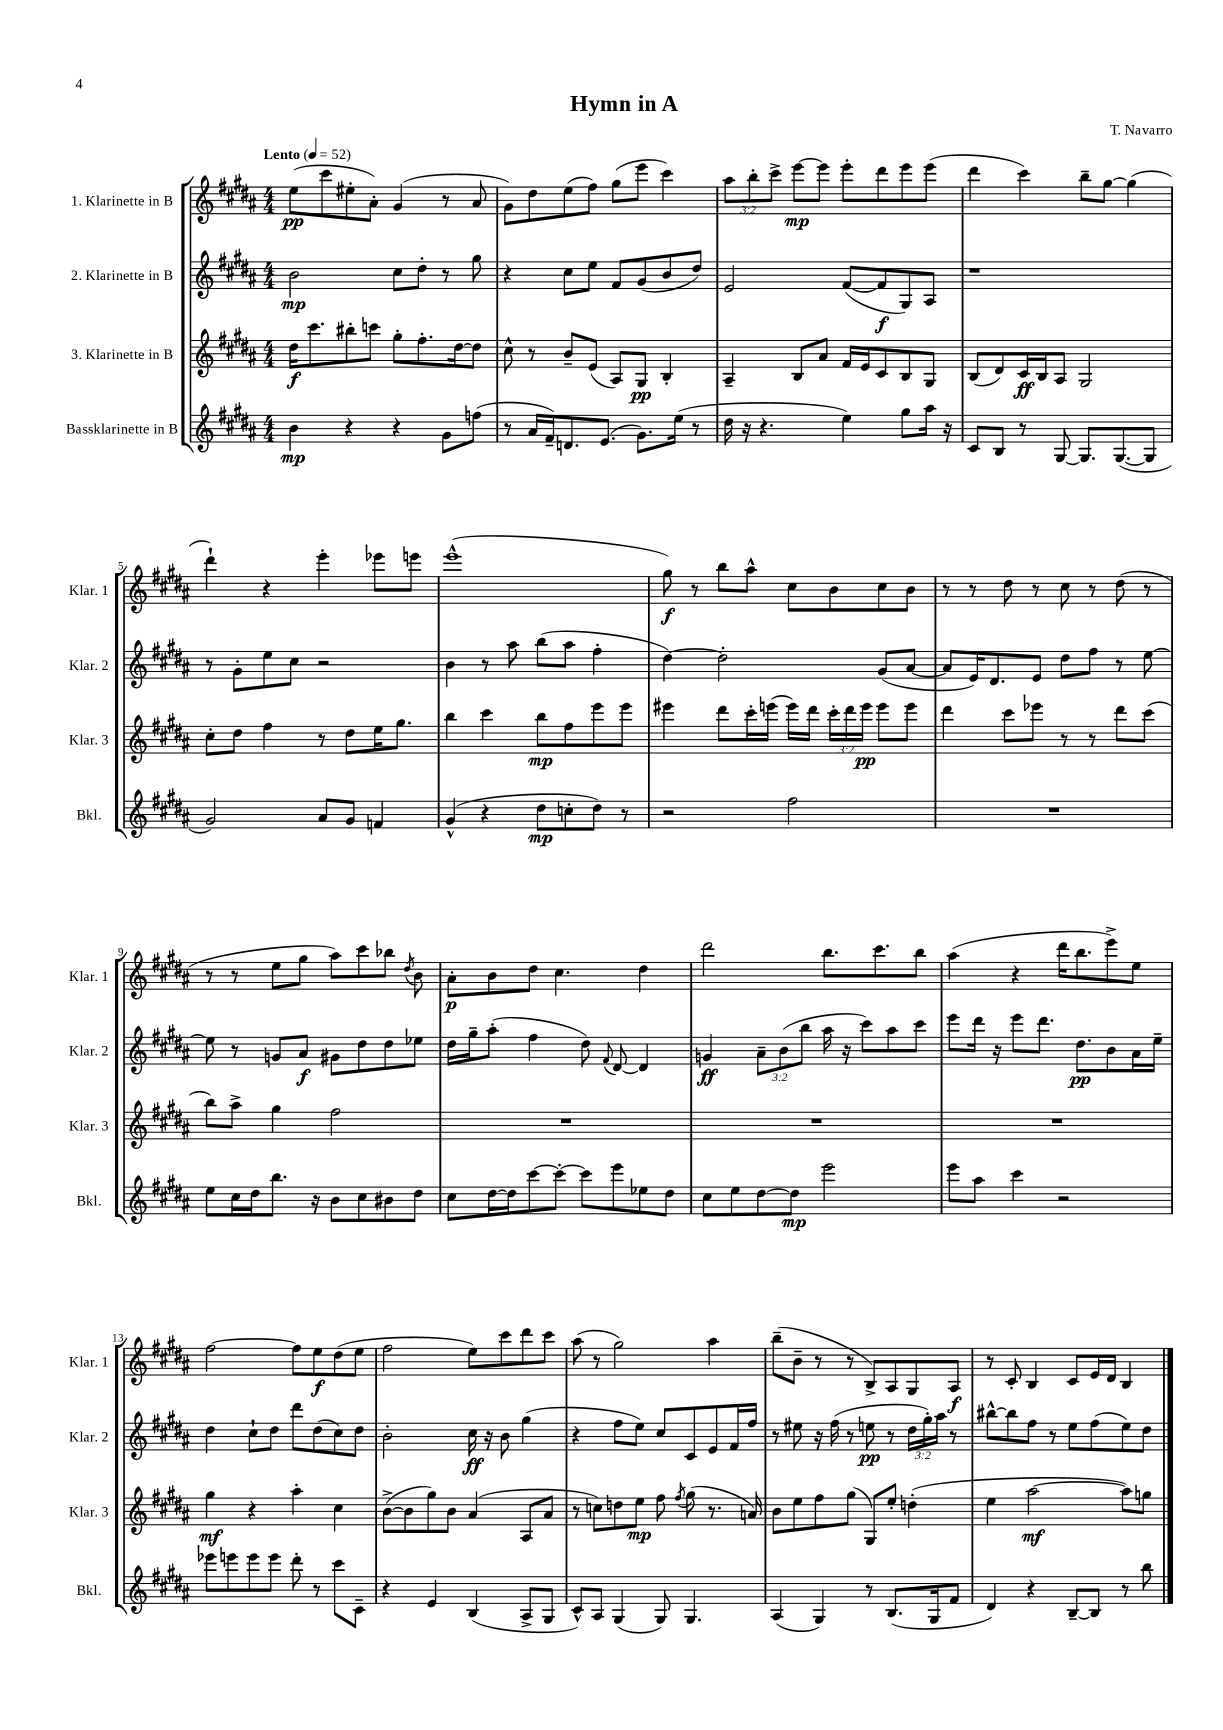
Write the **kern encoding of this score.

**kern	**dynam	**kern	**dynam	**kern	**dynam	**kern	**dynam
*part4	*part4	*part3	*part3	*part2	*part2	*part1	*part1
*staff4	*staff4	*staff3	*staff3	*staff2	*staff2	*staff1	*staff1
*I"Bassklarinette in B	*	*I"3. Klarinette in B	*	*I"2. Klarinette in B	*	*I"1. Klarinette in B	*
*I'Bkl.	*	*I'Klar. 3	*	*I'Klar. 2	*	*I'Klar. 1	*
*clefG2	*	*clefG2	*	*clefG2	*	*clefG2	*
*k[f#c#g#d#a#]	*	*k[f#c#g#d#a#]	*	*k[f#c#g#d#a#]	*	*k[f#c#g#d#a#]	*
*M4/4	*	*M4/4	*	*M4/4	*	*M4/4	*
*MM52	*	*MM52	*	*MM52	*	*MM52	*
=1	=1	=1	=1	=1	=1	=1	=1
!	!	!	!	!	!	!LO:TX:a:B:t=Lento	!
4b\	mp	16dd#\KL	f	2b\	mp	(8ee\L	pp
.	.	8.ccc#\	.	.	.	.	.
.	.	.	.	.	.	8ccc#\	.
4r	.	8bb#X'\	.	.	.	8ee#X'\	.
.	.	8cccn\J	.	.	.	8a#'\J)	.
4r	.	8gg#'\L	.	8cc#\L	.	(4g#/	.
.	.	8.ff#'\	.	8dd#'\J	.	.	.
8g#\L	.	.	.	8r	.	8r	.
.	.	[16dd#\k	.	.	.	.	.
(8ffn\J	.	8dd#\J]	.	8gg#\	.	8a#/	.
=2	=2	=2	=2	=2	=2	=2	=2
8r	.	8cc#^^\	.	4r	.	8g#\L)	.
16a#/LL	.	8r	.	.	.	8dd#\	.
16f#~/J)	.	.	.	.	.	.	.
8.dn/	.	8b~/L	.	8cc#\L	.	(8ee\	.
.	.	(8e/J	.	8ee\J	.	8ff#\J)	.
(8.e/J	.	.	.	.	.	.	.
.	.	8A#/L)	.	8f#/L	.	(8gg#\L	.
8.g#\L)	.	8G#/J	pp	(8g#/	.	8eee\J	.
.	.	4B'/	.	8b/	.	4ccc#\)	.
(16ee\Jk	.	.	.	.	.	.	.
8r	.	.	.	8dd#/J)	.	.	.
=3	=3	=3	=3	=3	=3	=3	=3
16dd#\	.	4A#~/	.	2e/	.	12aa#\L	.
16r	.	.	.	.	.	.	.
.	.	.	.	.	.	12bb'\	.
4.r	.	.	.	.	.	.	.
.	.	.	.	.	.	12ccc#^\J	.
.	.	8B/L	.	.	.	[8eee\L	mp
.	.	8a#/J	.	.	.	8eee\J]	.
4ee\)	.	16f#/LL	.	([8f#/L	.	8eee'\L	.
.	.	16e/J	.	.	.	.	.
.	.	8c#/	.	8f#/]	f	8ddd#\	.
8gg#\L	.	8B/	.	8G#/)	.	8eee\	.
16aa#\Jk	.	8G#/J	.	8A#/J	.	(8eee\J	.
16r	.	.	.	.	.	.	.
=4	=4	=4	=4	=4	=4	=4	=4
8c#/L	.	(8B/L	.	1r	.	4ddd#\	.
8B/J	.	8d#/)	.	.	.	.	.
8r	.	16c#/L	ff	.	.	4ccc#\)	.
.	.	16B/J	.	.	.	.	.
[8G#/	.	8A#/J	.	.	.	.	.
8.G#/L]	.	2G#/	.	.	.	8bb~\L	.
.	.	.	.	.	.	[8gg#\J	.
([8.G#/	.	.	.	.	.	.	.
.	.	.	.	.	.	(4gg#\]	.
8G#/J]	.	.	.	.	.	.	.
!!LO:LB:g=z
=5	=5	=5	=5	=5	=5	=5	=5
2g#/)	.	8cc#'\L	.	8r	.	4ddd#`\)	.
.	.	8dd#\J	.	8g#'\L	.	.	.
.	.	4ff#\	.	8ee\	.	4r	.
.	.	.	.	8cc#\J	.	.	.
8a#/L	.	8r	.	2r	.	4eee'\	.
8g#/J	.	8dd#\L	.	.	.	.	.
4fn/	.	16ee\K	.	.	.	8eee-X\L	.
.	.	8.gg#\J	.	.	.	.	.
.	.	.	.	.	.	8eeen\J	.
=6	=6	=6	=6	=6	=6	=6	=6
(4g#^^/	.	4bb\	.	4b\	.	(1eee^^	.
4r	.	4ccc#\	.	8r	.	.	.
.	.	.	.	8aa#\	.	.	.
8dd#\L	mp	8bb\L	mp	(8bb\L	.	.	.
8ccn'\	.	8ff#\	.	8aa#\J	.	.	.
8dd#\J)	.	8eee\	.	4ff#'\	.	.	.
8r	.	8eee\J	.	.	.	.	.
=7	=7	=7	=7	=7	=7	=7	=7
2r	.	4eee#X\	.	[4dd#\)	.	8gg#\)	f
.	.	.	.	.	.	8r	.
.	.	8ddd#\L	.	2dd#'\]	.	8bb\L	.
.	.	16ccc#'\L	.	.	.	8aa#^^\J	.
.	.	(16eeen\JJ	.	.	.	.	.
2ff#\	.	16eee\LL)	.	.	.	8cc#\L	.
.	.	16ddd#\JJ	.	.	.	.	.
.	.	24ccc#'\LL	.	.	.	8b\	.
.	.	24ddd#\	.	.	.	.	.
.	.	24eee\JJ	pp	.	.	.	.
.	.	8eee\L	.	(8g#/L	.	8cc#\	.
.	.	8eee\J	.	[8a#/J	.	8b\J	.
=8	=8	=8	=8	=8	=8	=8	=8
1r	.	4ddd#\	.	8a#/L]	.	8r	.
.	.	.	.	16e/K)	.	8r	.
.	.	.	.	8.d#/	.	.	.
.	.	8ccc#\L	.	.	.	8dd#\	.
.	.	8eee-X\J	.	8e/J	.	8r	.
.	.	8r	.	8dd#\L	.	8cc#\	.
.	.	8r	.	8ff#\J	.	8r	.
.	.	8ddd#\L	.	8r	.	(8dd#\	.
.	.	(8ccc#\J	.	[8ee\	.	8r	.
!!LO:LB:g=z
=9	=9	=9	=9	=9	=9	=9	=9
8ee\L	.	8bb\L)	.	8ee\]	.	8r	.
16cc#\L	.	8aa#^\J	.	8r	.	8r	.
16dd#\J	.	.	.	.	.	.	.
8.bb\J	.	4gg#\	.	8gn/L	.	8ee\L	.
.	.	.	.	8a#/J	f	8gg#\J	.
16r	.	.	.	.	.	.	.
8b\L	.	2ff#\	.	8g#X\L	.	8aa#\L)	.
8cc#\	.	.	.	8dd#\	.	8ccc#\	.
8b#X\	.	.	.	8dd#\	.	8bb-X\J	.
.	.	.	.	.	.	8qdd#/	.
8dd#\J	.	.	.	8ee-X\J	.	8b\	.
=10	=10	=10	=10	=10	=10	=10	=10
8cc#\L	.	1r	.	16dd#\LL	.	8a#'\L	p
.	.	.	.	16gg#~\J	.	.	.
[16dd#\L	.	.	.	(8aa#'\J	.	8b\	.
16dd#\J]	.	.	.	.	.	.	.
[8ccc#\	.	.	.	4ff#\	.	8dd#\J	.
8ccc#'\J_	.	.	.	.	.	4.cc#\	.
8ccc#\L]	.	.	.	8dd#\)	.	.	.
.	.	.	.	8qqf#/	.	.	.
8eee\	.	.	.	[8d#/	.	.	.
8ee-X\	.	.	.	4d#/]	.	4dd#\	.
8dd#\J	.	.	.	.	.	.	.
=11	=11	=11	=11	=11	=11	=11	=11
8cc#\L	.	1r	.	4gn/	ff	2ddd#\	.
8ee\	.	.	.	.	.	.	.
[8dd#\	.	.	.	12a#~\L	.	.	.
.	.	.	.	(12b\	.	.	.
8dd#\J]	mp	.	.	.	.	.	.
.	.	.	.	12bb\J	.	.	.
2eee\	.	.	.	16aa#\	.	8.bb\L	.
.	.	.	.	16r	.	.	.
.	.	.	.	8ccc#\L)	.	.	.
.	.	.	.	.	.	8.ccc#\	.
.	.	.	.	8aa#\	.	.	.
.	.	.	.	8ccc#\J	.	8bb\J	.
=12	=12	=12	=12	=12	=12	=12	=12
8eee\L	.	1r	.	8eee\L	.	(4aa#\	.
8aa#\J	.	.	.	16ddd#\Jk	.	.	.
.	.	.	.	16r	.	.	.
4ccc#\	.	.	.	8eee\L	.	4r	.
.	.	.	.	8.ddd#\J	.	.	.
2r	.	.	.	.	.	16ddd#\KL	.
.	.	.	.	8.dd#\L	pp	8.bb\	.
.	.	.	.	8b\	.	8eee^\)	.
.	.	.	.	16a#\L	.	8ee\J	.
.	.	.	.	16ee~\JJ	.	.	.
!!LO:LB:g=z
=13	=13	=13	=13	=13	=13	=13	=13
8eee-X\L	.	4gg#\	mf	4dd#\	.	[2ff#\	.
8eeen\	.	.	.	.	.	.	.
8eee\	.	4r	.	8cc#`\L	.	.	.
8eee\J	.	.	.	8dd#\J	.	.	.
8ddd#'\	.	4aa#'\	.	8ddd#\L	.	8ff#\L]	.
8r	.	.	.	(8dd#\	.	8ee\	f
8ccc#\L	.	4cc#\	.	8cc#\)	.	(8dd#\	.
8c#~\J	.	.	.	8dd#\J	.	8ee\J	.
=14	=14	=14	=14	=14	=14	=14	=14
4r	.	([8b^\L	.	2b'\	.	2ff#\	.
.	.	8b\]	.	.	.	.	.
4e/	.	8gg#\)	.	.	.	.	.
.	.	8b\J	.	.	.	.	.
(4B/	.	(4a#/	.	16cc#\	ff	8ee\L)	.
.	.	.	.	16r	.	.	.
.	.	.	.	8b\	.	8ccc#\	.
8A#^/L	.	8A#/L	.	(4gg#\	.	8ddd#\	.
8G#/J	.	8a#/J	.	.	.	8ccc#\J	.
=15	=15	=15	=15	=15	=15	=15	=15
8c#^^/L)	.	8r	.	4r	.	(8aa#\	.
8A#/J	.	8ccn\L)	.	.	.	8r	.
(4G#/	.	8ddn\	.	8ff#\L	.	2gg#\)	.
.	.	8ee\J	mp	8ee\J)	.	.	.
8G#/)	.	8ff#\	.	8cc#/L	.	.	.
.	.	8qff#/	.	.	.	.	.
4.G#/	.	(8gg#\	.	8c#/	.	.	.
.	.	8.r	.	8e/	.	4aa#\	.
.	.	.	.	16f#/L	.	.	.
.	.	16an/)	.	16ff#/JJ	.	.	.
=16	=16	=16	=16	=16	=16	=16	=16
(4A#/	.	8b\L	.	8r	.	(8bb~\L	.
.	.	8ee\	.	8ee#X\	.	8b~\J	.
4G#/)	.	8ff#\	.	16r	.	8r	.
.	.	.	.	(16ff#\	.	.	.
.	.	(8gg#\J	.	8r	.	8r	.
8r	.	8G#/L)	.	8een\	pp	8B^/L)	.
(8.B/L	.	8ee'/J	.	8r	.	8A#/	.
.	.	(4ddn'\	.	24dd#\LL	.	8G#/	.
.	.	.	.	24gg#'\)	.	.	.
16G#/k	.	.	.	.	.	.	.
.	.	.	.	24aa#\JJ	.	.	.
8f#/J	.	.	.	8r	.	8A#/J	f
=17	=17	=17	=17	=17	=17	=17	=17
4d#/)	.	4ee\	.	[8bb#X^^\L	.	8r	.
.	.	.	.	8bb#\]	.	8c#'/	.
4r	.	[2aa#\	mf	8ff#\J	.	4B/	.
.	.	.	.	8r	.	.	.
[8B~/L	.	.	.	8ee\L	.	8c#/L	.
8B/J]	.	.	.	(8ff#\	.	16e/L	.
.	.	.	.	.	.	16d#/JJ	.
8r	.	8aa#\L])	.	8ee\)	.	4B/	.
8bb\	.	8ggn\J	.	8dd#\J	.	.	.
==	==	==	==	==	==	==	==
*-	*-	*-	*-	*-	*-	*-	*-
